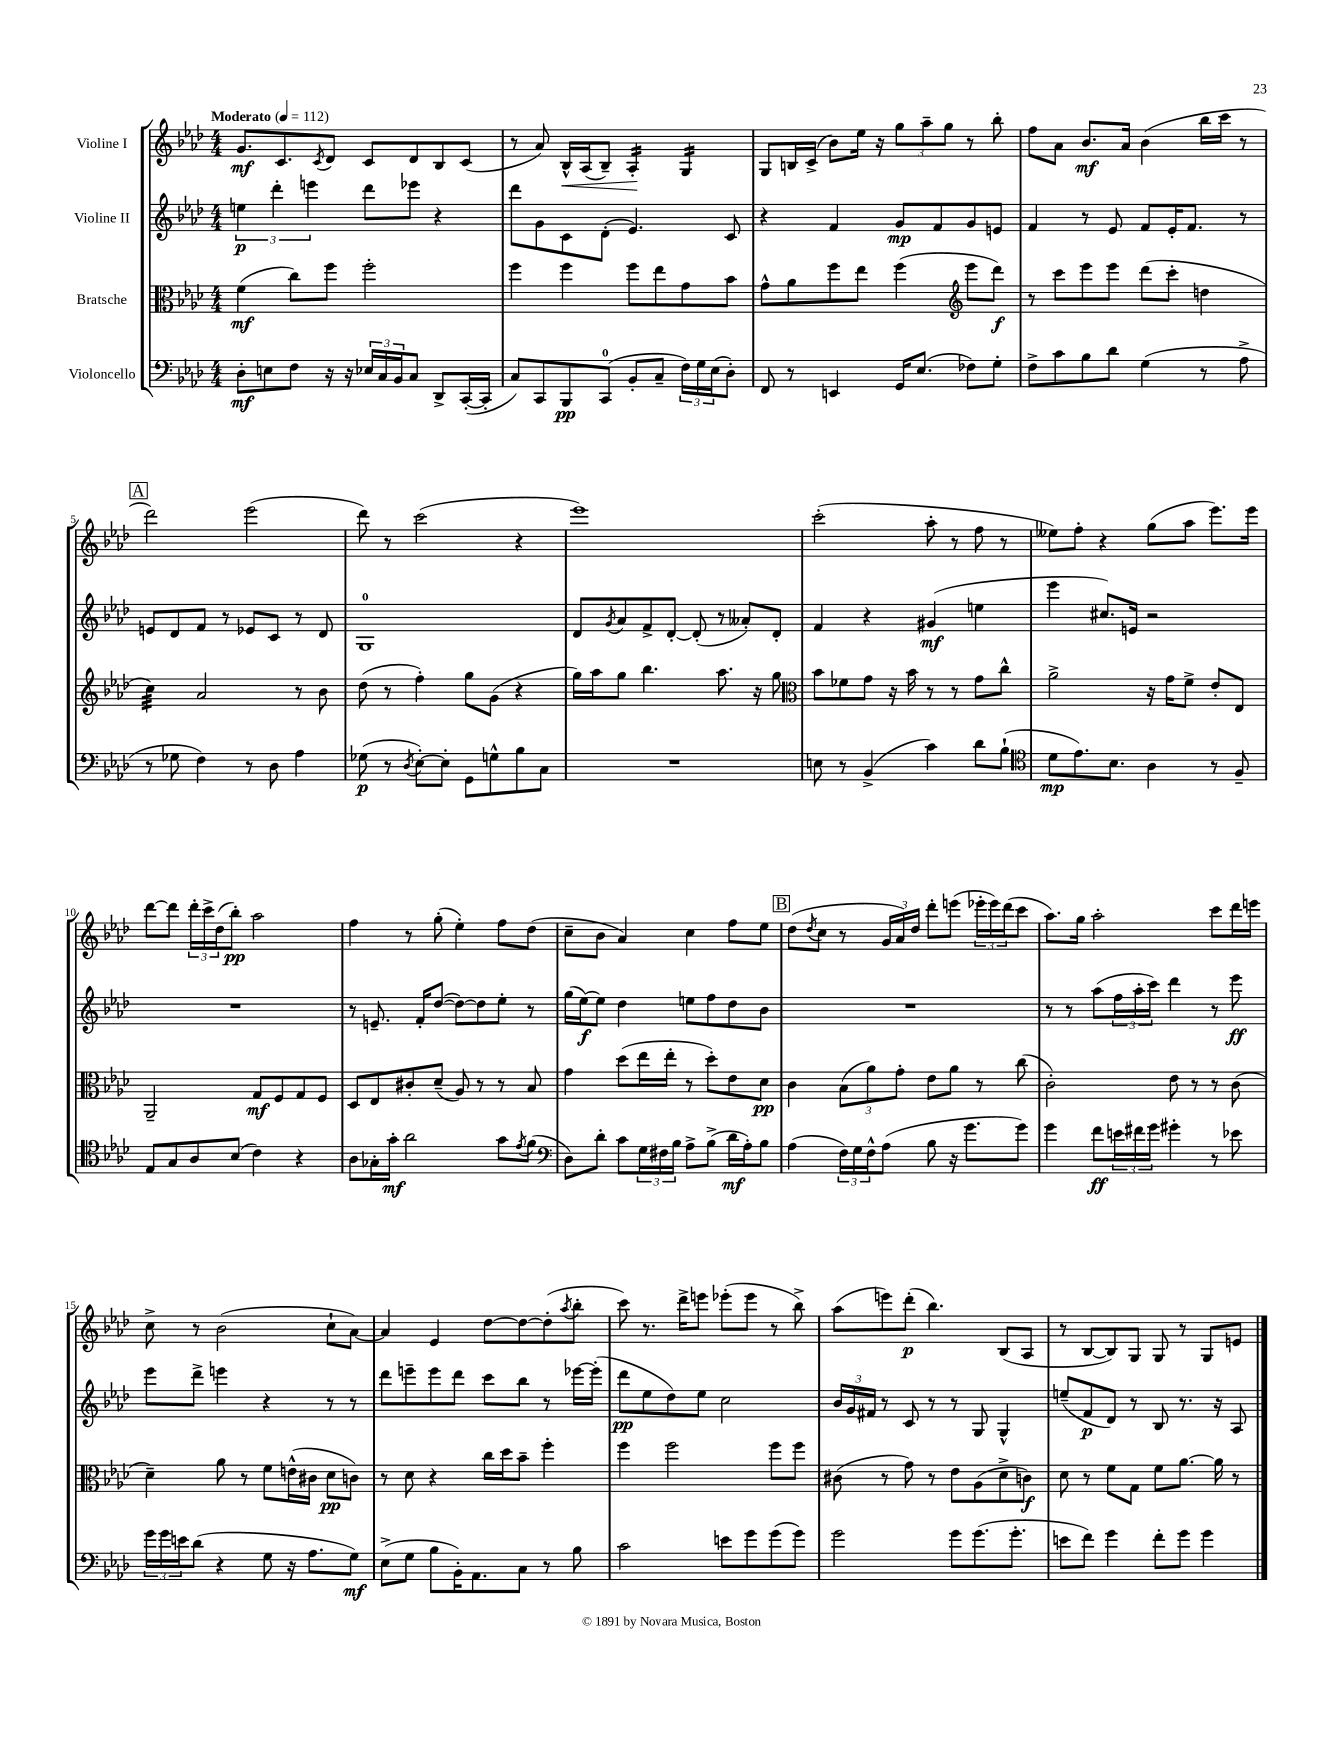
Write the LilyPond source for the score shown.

<<
\new StaffGroup <<
\new Staff = "s0" \with { instrumentName = "Violine I" } {
    \clef treble \key aes \major \numericTimeSignature \time 4/4 \tempo "Moderato" 4 = 112
    g'8.\mf c'8. \acciaccatura { c'8 } des'8 c'8 des'8 bes8 c'8( |
    r8 aes'8) bes16-^\< aes16( bes8--) aes4:16-.\! g4:16 |
    g8 b16 c'16->( bes'8) ees''16 r16 \tuplet 3/2 { g''8 aes''8-- g''8 } r8 bes''8-. |
    f''8 aes'8 bes'8.\mf aes'16 bes'4( bes''16 c'''16 r8 |
    \mark \markup { \box "A" } des'''2) ees'''2( |
    des'''8) r8 c'''2( r4 |
    ees'''1) |
    c'''2-.( aes''8-. r8 f''8 r8 |
    eeses''8) f''8-. r4 g''8( aes''8 ees'''8.) ees'''16 |
    des'''8~ des'''8 \tuplet 3/2 { des'''16-. c'''16-> des''16( } bes''8-.\pp) aes''2 |
    f''4 r8 g''8-.( ees''4-.) f''8 des''8( |
    c''8-- bes'8 aes'4) c''4 f''8 ees''8 |
    \mark \markup { \box "B" } des''8( \acciaccatura { des''8 } c''8 r8 \tuplet 3/2 { g'16 aes'16) des''16 } des'''8-. e'''8( \tuplet 3/2 { ees'''16-. ees'''16) des'''16( } c'''8 |
    aes''8.) g''16 aes''2-. c'''8 des'''16 e'''16 |
    c''8-> r8 bes'2( c''8-! aes'8~) |
    aes'4 ees'4 des''8~ des''8~ des''8-.( \acciaccatura { aes''8 } bes''8-. |
    c'''8) r8. des'''16-> e'''8 ees'''8-.( ees'''8 r8 bes''8->) |
    aes''8( e'''8) des'''8-.\p( bes''4.) bes8( aes8 |
    r8 bes8~ bes8) g8 g8 r8 g8 e'8 \bar "|." |
}
\new Staff = "s1" \with { instrumentName = "Violine II" } {
    \clef treble \key aes \major \numericTimeSignature \time 4/4
    \tuplet 3/2 { e''4\p des'''4-. e'''4 } des'''8 ees'''8 r4 |
    des'''8 g'8 c'8 des'8-.( ees'4.) c'8 |
    r4 f'4 g'8\mp f'8 g'8 e'8 |
    f'4 r8 ees'8 f'8 ees'16-. f'8. r8 |
    \mark \markup { \box "A" } e'8 des'8 f'8 r8 ees'8 c'8 r8 des'8 |
    g1-0 |
    des'8 \acciaccatura { g'8 } aes'8 f'8-> des'8~-. des'8-.( r8 aeses'8-.) des'8-. |
    f'4 r4 gis'4\mf( e''4 |
    ees'''4 cis''8.) e'16 r2 |
    R1 |
    r8 e'8.-- f'16-. des''8~( des''8~) des''8 ees''8-. r8 |
    g''16( ees''16~\f) ees''8 des''4 e''8 f''8 des''8 bes'8 |
    \mark \markup { \box "B" } R1 |
    r8 r8 aes''8( \tuplet 3/2 { f''16 aes''16-. c'''16) } des'''4 r8 ees'''8\ff |
    ees'''8 des'''8-> e'''4 r4 r8 r8 |
    des'''8 e'''8-- e'''8 des'''8 c'''8 bes''8 r8 ees'''16~ ees'''16-.( |
    des'''8\pp ees''8 des''8) ees''8 c''2 |
    \tuplet 3/2 { bes'16 g'16 fis'16 } r8 c'8 r8 r8 g8 g4-^ |
    e''8--( f'8\p des'8) r8 bes8 r8. r16 aes8 \bar "|." |
}
\new Staff = "s2" \with { instrumentName = "Bratsche" } {
    \clef alto \key aes \major \numericTimeSignature \time 4/4
    f'4\mf( c''8) f''8 f''2-. |
    f''4 f''4 f''8 ees''8 g'8 bes'8 |
    g'8-^ aes'8 f''8 ees''8 f''4( \clef treble ees'''8 des'''8\f) |
    r8 c'''8 ees'''8 ees'''8 des'''8( c'''8-. d''4 |
    \mark \markup { \box "A" } c''4:32) aes'2 r8 bes'8 |
    des''8( r8 f''4-.) g''8 g'8( r4 |
    g''16) aes''16 g''8 bes''4. aes''8. r16 g''8 |
    \clef alto bes'8 fes'8 g'8 r16 bes'16 r8 r8 g'8 c''8-^ |
    aes'2-> r16 g'16 f'8-> ees'8-. ees8 |
    aes,2-- g8\mf f8 g8 f8 |
    des8 ees8 cis'8-. des'8--( aes8) r8 r8 bes8 |
    g'4 des''8( ees''16 ees''16-. r8 des''8-.) ees'8 des'8\pp |
    \mark \markup { \box "B" } c'4 \tuplet 3/2 { bes8( aes'8) g'8-. } ees'8 aes'8 r8 c''8( |
    c'2-.) ees'8 r8 r8 c'8( |
    des'4--) aes'8 r8 f'8 e'16-^( cis'16 des'8\pp c'8) |
    r8 des'8 r4 c''16 des''16 bes'8-- f''4-. |
    f''4 f''2 f''8 f''8 |
    cis'8( r8 g'8) r8 ees'8 aes8( des'8-> c'8\f) |
    des'8 r8 f'8 g8 f'8 aes'8.~ aes'16 r8 \bar "|." |
}
\new Staff = "s3" \with { instrumentName = "Violoncello" } {
    \clef bass \key aes \major \numericTimeSignature \time 4/4
    des8-.\mf e8 f8 r16 r16 \tuplet 3/2 { ees16 c16 bes,16 } c8 des,8-> c,16~-.( c,16-. |
    c8) c,8 bes,,8\pp c,8-0( bes,8-. c8-- \tuplet 3/2 { f16) g16 ees16( } des8-.) |
    f,8 r8 e,4 g,16 ees8.( fes8) g8-. |
    f8-> c'8 bes8 des'8 g4( r8 aes8-> |
    \mark \markup { \box "A" } r8 ges8 f4) r8 des8 aes4 |
    ges8\p( r8 \acciaccatura { des8 } ees8~-.) ees8-. g,8 g8-^ bes8 c8 |
    R1 |
    e8 r8 bes,4->( c'4) des'8 bes8-!( |
    \clef tenor des'8\mp ees'8.) bes8. aes4 r8 f8-- |
    ees8 g8 aes8 bes8( c'4) r4 |
    aes8 ges16-. g'16-.\mf aes'2 g'8 \acciaccatura { ees'8 } f'8( |
    \clef bass des8) des'8-. c'8 \tuplet 3/2 { g16 fis16 bes16 } aes8-> bes8->( des'16\mf aes16-.) bes8 |
    \mark \markup { \box "B" } aes4( \tuplet 3/2 { f16) g16 f16-^ } aes8( bes8 r16 g'8. g'8) |
    g'4 f'8\ff \tuplet 3/2 { e'16 fis'16 g'16 } gis'4-. r8 ees'8 |
    \tuplet 3/2 { g'16 g'16 e'16 } des'8( r4 g8 r16 aes8. g8\mf) |
    ees8->( g8 bes8 bes,16-.) aes,8. c8 r8 bes8 |
    c'2 e'8 g'8 g'8( g'8) |
    g'2 g'8 g'8.( g'8.-. |
    e'8 f'8) g'4 f'8-. g'8 g'4 \bar "|." |
}
>>
>>
